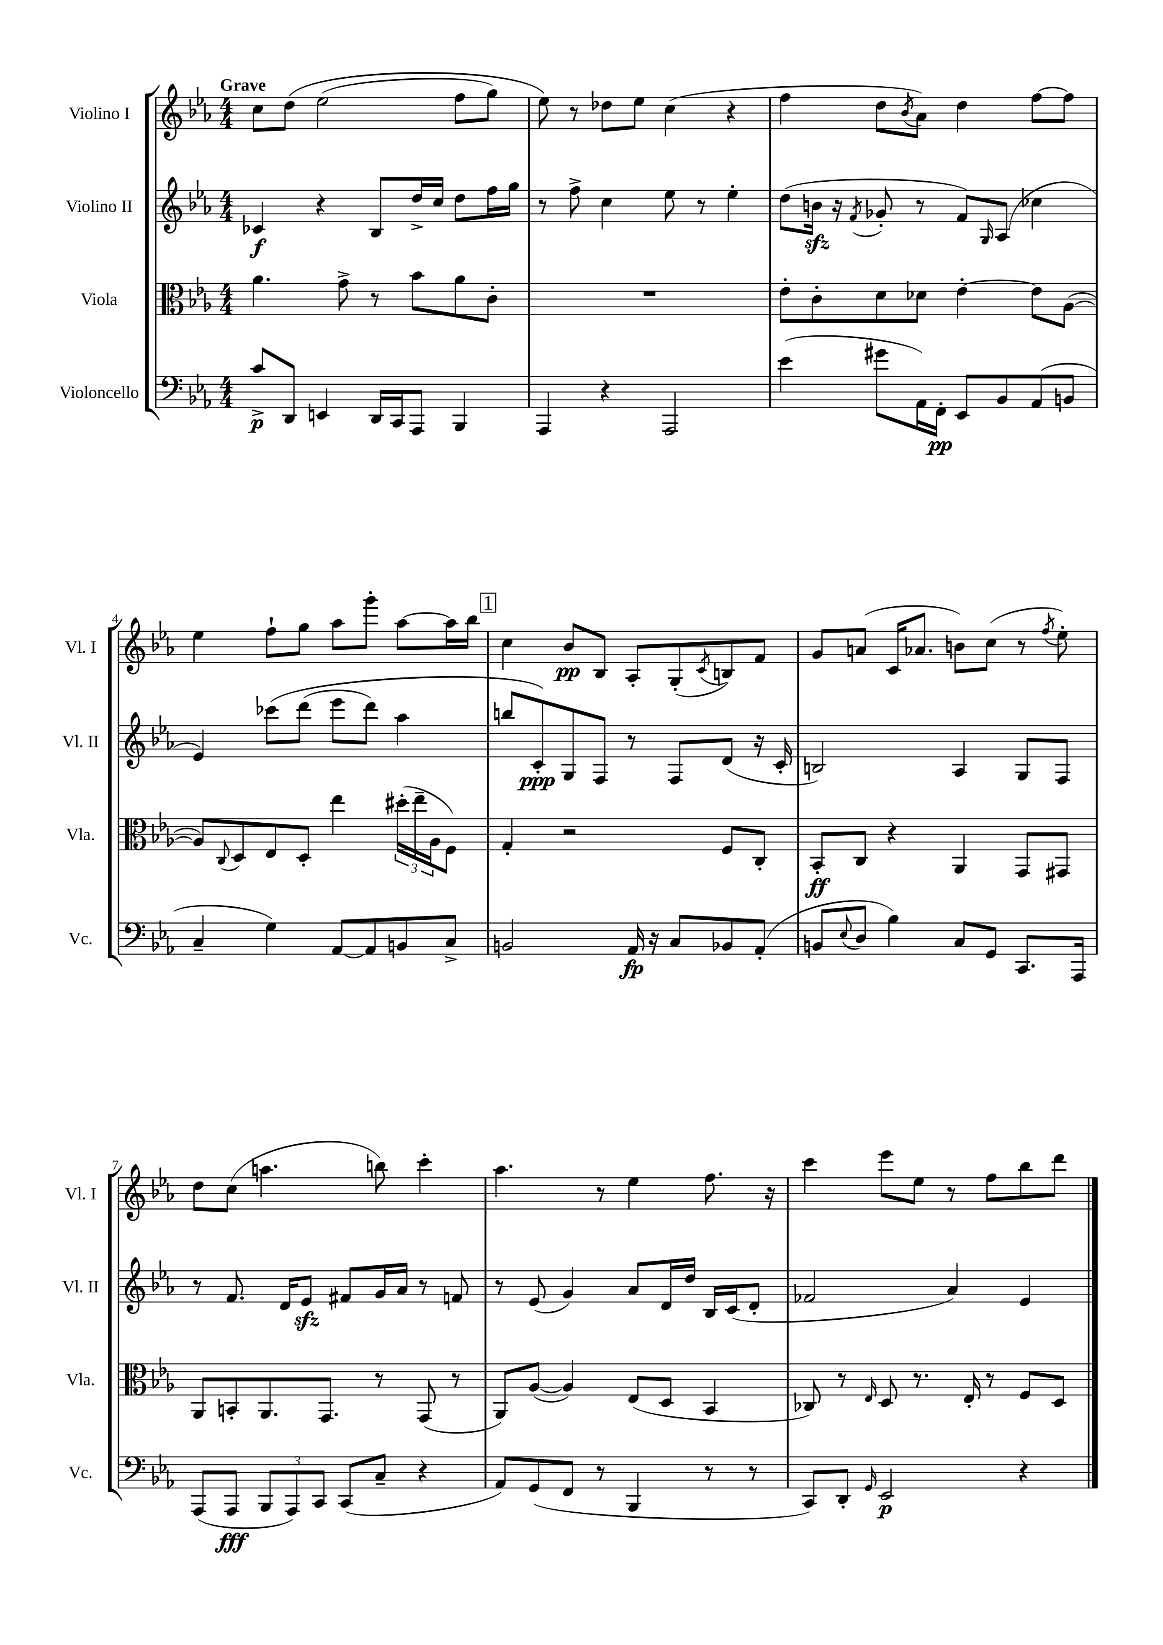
<<
\new StaffGroup <<
\new Staff = "s0" \with { instrumentName = "Violino I" shortInstrumentName = "Vl. I" } {
    \clef treble \key ees \major \numericTimeSignature \time 4/4 \tempo "Grave"
    c''8 d''8\( ees''2( f''8 g''8) |
    ees''8\) r8 des''8 ees''8 c''4( r4 |
    f''4 d''8 \acciaccatura { bes'8 } aes'8) d''4 f''8~ f''8 |
    ees''4 f''8-! g''8 aes''8 g'''8-. aes''8~ aes''16 bes''16 |
    \mark \markup { \box "1" } c''4 bes'8\pp bes8 aes8-. g8-.( \acciaccatura { c'8 } b8) f'8 |
    g'8 a'8( c'16 aes'8. b'8) c''8( r8 \acciaccatura { f''8 } ees''8-.) |
    d''8 c''8( a''4. b''8) c'''4-. |
    aes''4. r8 ees''4 f''8. r16 |
    c'''4 ees'''8 ees''8 r8 f''8 bes''8 d'''8 \bar "|." |
}
\new Staff = "s1" \with { instrumentName = "Violino II" shortInstrumentName = "Vl. II" } {
    \clef treble \key ees \major \numericTimeSignature \time 4/4
    ces'4\f r4 bes8 d''16-> c''16 d''8 f''16 g''16 |
    r8 f''8-> c''4 ees''8 r8 ees''4-. |
    d''8( b'16\sfz r16 \acciaccatura { f'8 } ges'8-. r8 f'8) \grace { g16 } aes8( ces''4 |
    ees'4) ces'''8\( d'''8( ees'''8 d'''8) aes''4 |
    \mark \markup { \box "1" } b''8 c'8-.\ppp\) g8 f8 r8 f8 d'8( r16 c'16-. |
    b2) aes4 g8 f8 |
    r8 f'8. d'16 ees'8\sfz fis'8 g'16 aes'16 r8 f'8 |
    r8 ees'8( g'4) aes'8 d'16 d''16 bes16 c'16( d'8-. |
    fes'2 aes'4) ees'4 \bar "|." |
}
\new Staff = "s2" \with { instrumentName = "Viola" shortInstrumentName = "Vla." } {
    \clef alto \key ees \major \numericTimeSignature \time 4/4
    aes'4. g'8-> r8 bes'8 aes'8 c'8-. |
    R1 |
    ees'8-. c'8-. d'8 des'8 ees'4~-. ees'8 aes8~( |
    aes8) \appoggiatura { c8 } d8 ees8 d8-. ees''4 \tuplet 3/2 { dis''16-.( ees''16-- aes16 } f8) |
    \mark \markup { \box "1" } g4-. r2 f8 c8-. |
    bes,8-.\ff c8 r4 aes,4 g,8 gis,8 |
    aes,8 b,8-. aes,8. g,8. r8 g,8( r8 |
    aes,8) aes8~( aes4) ees8( d8 bes,4 |
    ces8) r8 \grace { ees16 } d8 r8. ees16-. r8 f8 d8 \bar "|." |
}
\new Staff = "s3" \with { instrumentName = "Violoncello" shortInstrumentName = "Vc." } {
    \clef bass \key ees \major \numericTimeSignature \time 4/4
    c'8->\p d,8 e,4 d,16 c,16 aes,,8 bes,,4 |
    aes,,4 r4 aes,,2 |
    ees'4( gis'8 aes,16) f,16-.\pp ees,8 bes,8 aes,8( b,8 |
    c4-- g4) aes,8~ aes,8 b,8 c8-> |
    \mark \markup { \box "1" } b,2 aes,16\fp r16 c8 bes,8 aes,8-.( |
    b,8 \appoggiatura { ees8 } d8 bes4) c8 g,8 c,8. aes,,16 |
    aes,,8( aes,,8\fff \tuplet 3/2 { bes,,8 aes,,8) c,8 } c,8( c8-- r4 |
    aes,8) g,8( f,8 r8 bes,,4 r8 r8 |
    c,8) d,8-. \grace { g,16 } ees,2\p r4 \bar "|." |
}
>>
>>
